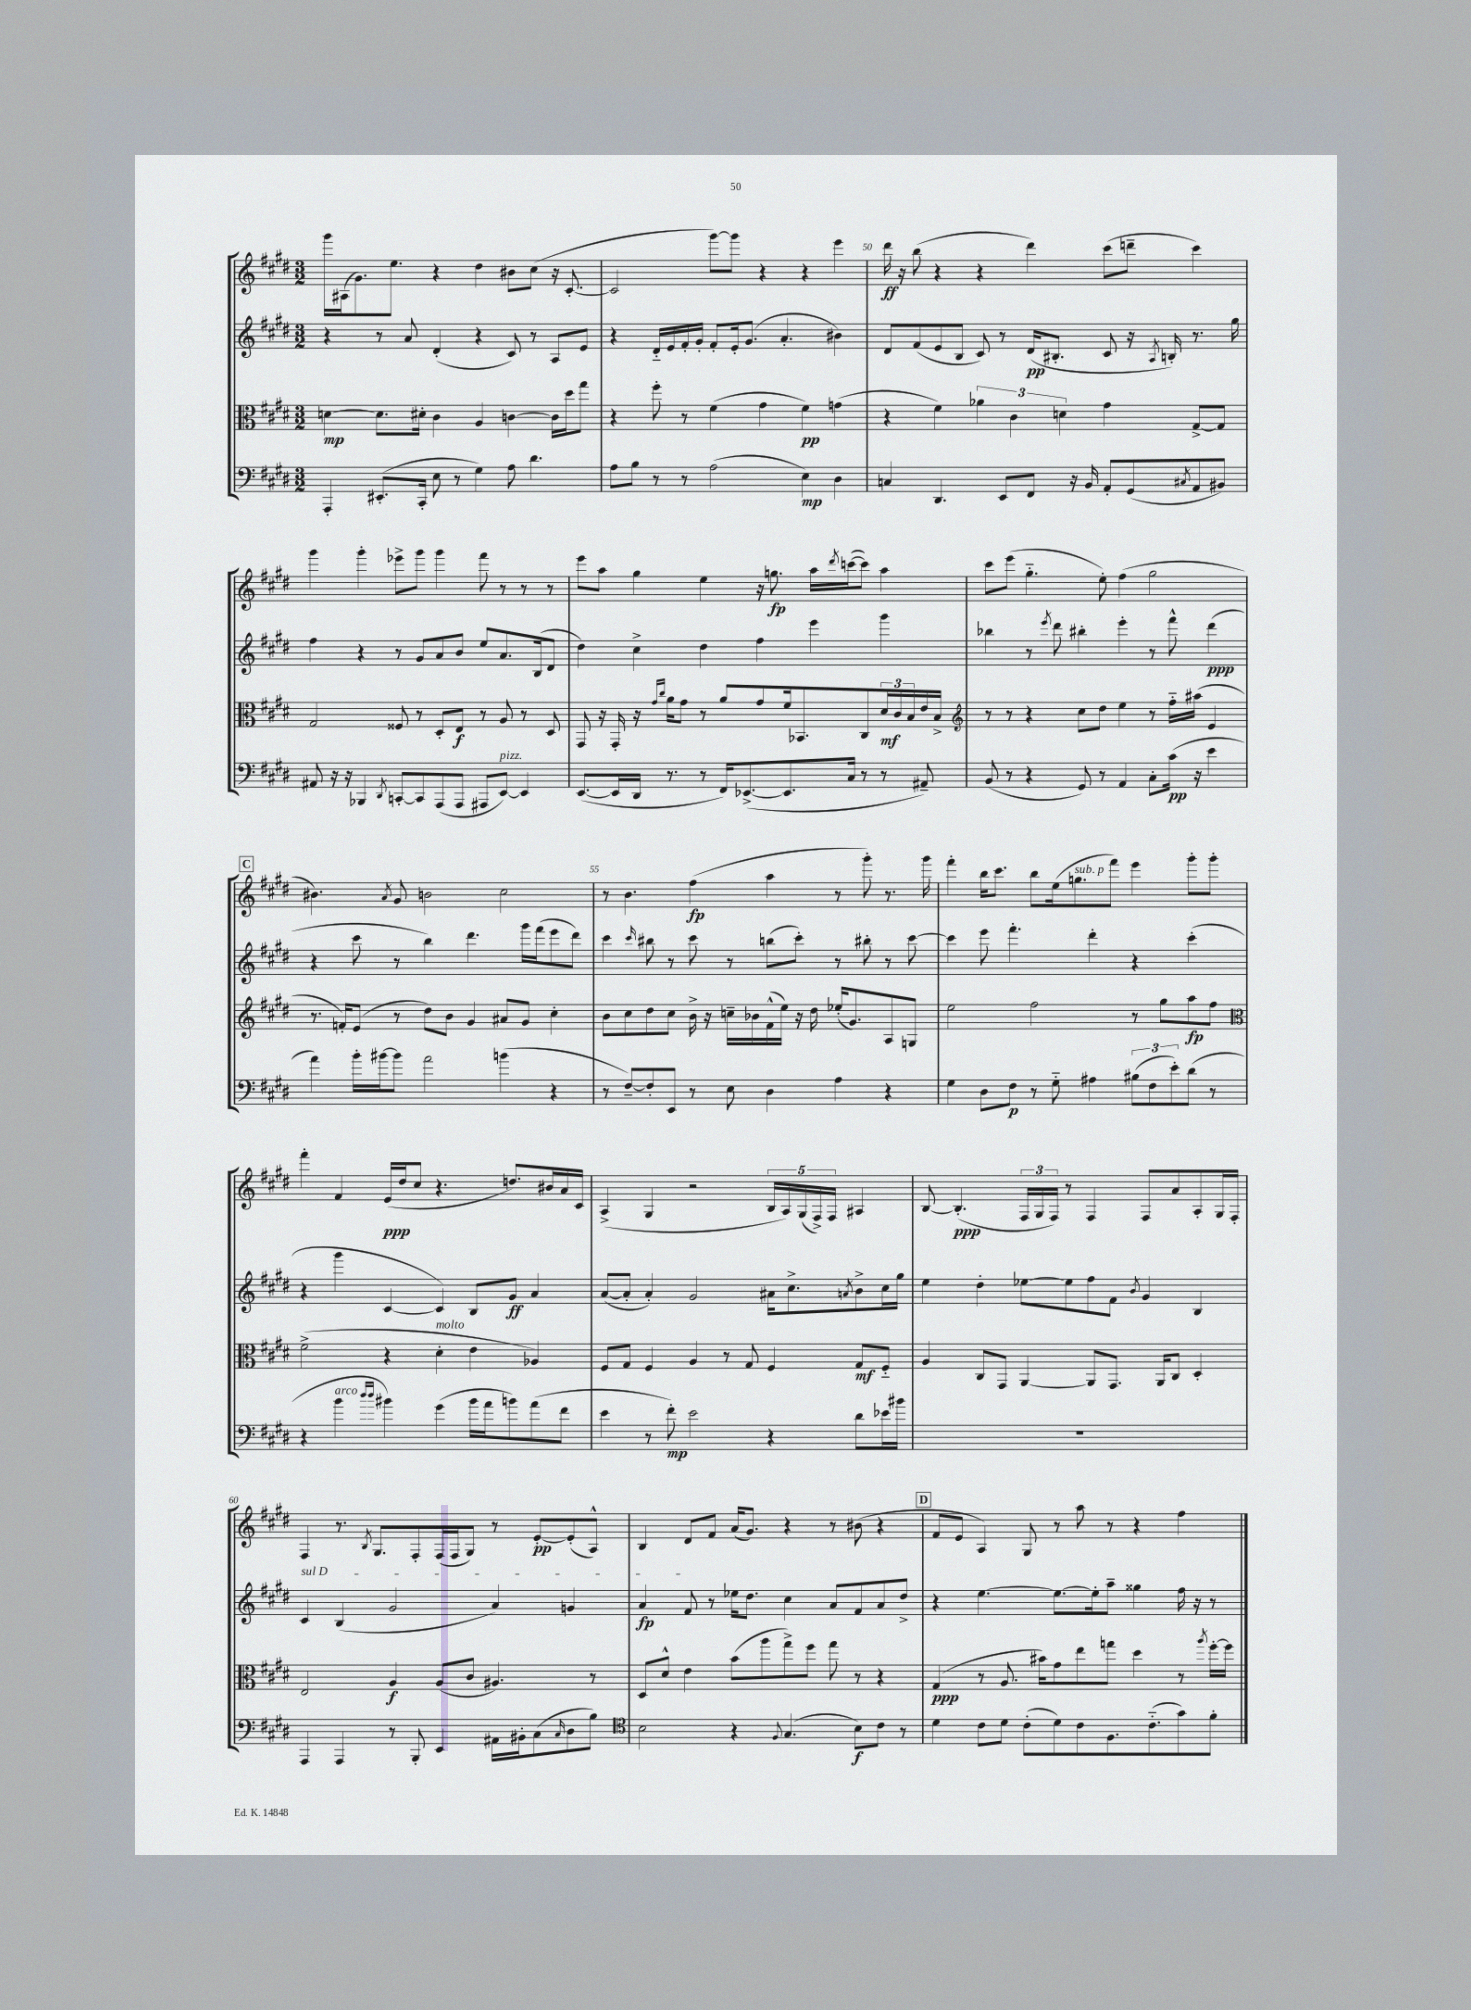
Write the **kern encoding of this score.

**kern	**dynam	**kern	**dynam	**kern	**dynam	**kern	**dynam
*part4	*part4	*part3	*part3	*part2	*part2	*part1	*part1
*staff4	*staff4	*staff3	*staff3	*staff2	*staff2	*staff1	*staff1
*clefF4	*	*clefC3	*	*clefG2	*	*clefG2	*
*k[f#c#g#d#]	*	*k[f#c#g#d#]	*	*k[f#c#g#d#]	*	*k[f#c#g#d#]	*
*M3/2	*	*M3/2	*	*M3/2	*	*M3/2	*
=48	=48	=48	=48	=48	=48	=48	=48
4AAA'/	.	[4dn\	mp	4r	.	16ggg#\LL	.
.	.	.	.	.	.	(16A#X\J	.
.	.	.	.	.	.	8.g#\)	.
(8.EE#X'/L	.	8.d\L]	.	8r	.	.	.
.	.	.	.	.	.	8.ee\J	.
.	.	.	.	8a/	.	.	.
16CC#'/Jk	.	16d#X'\Jk	.	.	.	.	.
8E\	.	4c#\	.	(4d#'/	.	4r	.
8r	.	.	.	.	.	.	.
4G#\)	.	4A/	.	4r	.	4dd#\	.
8A\	.	[4cn\	.	8c#/)	.	8b#X\L	.
4.d#\	.	.	.	8r	.	(8cc#\J	.
.	.	16c\LL]	.	8A/L	.	16r	.
.	.	16dd#\J	.	.	.	[8.c#'/	.
.	.	8gg#\J	.	8e/J	.	.	.
=49	=49	=49	=49	=49	=49	=49	=49
8A\L	.	4r	.	4r	.	2c#/]	.
8B\J	.	.	.	.	.	.	.
8r	.	8ff#'\	.	16d#/LL	.	.	.
.	.	.	.	16e/	.	.	.
8r	.	8r	.	16f#'/	.	.	.
.	.	.	.	16g#'/JJ	.	.	.
(2A\	.	(4f#\	.	8f#'/L	.	[8ggg#\L)	.
.	.	.	.	16e'/k	.	8ggg#\J]	.
.	.	.	.	(8.g#/J	.	.	.
.	.	4g#\	.	.	.	4r	.
.	.	.	.	4.a'/	.	.	.
4E\)	mp	4f#\)	pp	.	.	4r	.
4D#\	.	(4gn\	.	4b#X\)	.	4eee\	.
=50	=50	=50	=50	=50	=50	=50	=50
4Cn/	.	4r	.	8d#/L	.	16ddd#\	ff
.	.	.	.	.	.	16r	.
.	.	.	.	(8f#/	.	(8bb\	.
4.DD#/	.	4f#\)	.	8e/	.	4r	.
.	.	.	.	8B/J	.	.	.
.	.	6a-X\	.	8c#/)	.	4r	.
8EE/L	.	.	.	8r	.	.	.
.	.	6c#\	.	.	.	.	.
8FF#/J	.	.	.	(16d#/KL	pp	4ddd#\)	.
.	.	.	.	8.B#X'/J	.	.	.
.	.	6dn\	.	.	.	.	.
16r	.	.	.	.	.	.	.
16BB/	.	.	.	.	.	.	.
8AA'/L	.	4g#\	.	8c#/	.	(8ccc#\L	.
(8GG#/	.	.	.	16r	.	8dddn~\J	.
.	.	.	.	8qA/	.	.	.
.	.	.	.	16Bn'/)	.	.	.
8qC#X/	.	.	.	.	.	.	.
8AA/	.	[8G#^/L	.	8.r	.	4ccc#\)	.
8BB#X/J)	.	8G#/J]	.	.	.	.	.
.	.	.	.	16gg#\	.	.	.
!!LO:LB:g=z
=51	=51	=51	=51	=51	=51	=51	=51
8AA#X/	.	2G#/	.	4ff#\	.	4ggg#\	.
16r	.	.	.	.	.	.	.
16r	.	.	.	.	.	.	.
4BBB-X/	.	.	.	4r	.	4ggg#'\	.
8qDD#/	.	.	.	.	.	.	.
[8CCn'/L	.	8F##X/	.	8r	.	8eee-X^\L	.
8CC/]	.	8r	.	8g#/L	.	8ggg#\J	.
(8AAA/	.	8D#'/L	.	8a/	.	4ggg#\	.
8AAA/J	.	8E/J	f	8b/J	.	.	.
8AAA#X/L	.	8r	.	8ee/L	.	8fff#\	.
!LO:TX:a:i:t=pizz.	!	!	!	!	!	!	!
[8EE/J)	.	8A/	.	8.a/	.	8r	.
4EE/]	.	8r	.	.	.	8r	.
.	.	.	.	(16B/k	.	.	.
.	.	8D#/	.	8d#/J	.	8r	.
=52	=52	=52	=52	=52	=52	=52	=52
([8.EE/L	.	8GG#/	.	4dd#\)	.	8eee\L	.
.	.	16r	.	.	.	8aa\J	.
16EE/L]	.	16GG#'/	.	.	.	.	.
16DD#/JJ	.	16r	.	4cc#^\	.	4gg#\	.
.	.	16qqg#/LL	.	.	.	.	.
.	.	16qqcc#/JJ	.	.	.	.	.
8.r	.	16a\KL	.	.	.	.	.
.	.	8g#\J	.	.	.	.	.
8r	.	8r	.	4dd#\	.	4ee\	.
16FF#/KL)	.	8a/L	.	.	.	.	.
([8.EE-X^/	.	.	.	.	.	.	.
.	.	8g#/	.	4ff#\	.	16r	.
.	.	.	.	.	.	8.ggn\	fp
8.EE-/]	.	16f#/k	.	.	.	.	.
.	.	8.BB-X/	.	.	.	.	.
.	.	.	.	4eee\	.	16aa\LL	.
.	.	.	.	.	.	8qddd#/	.
16C#/Jk	.	.	.	.	.	([16cccn\J	.
8r	.	8C#/	.	.	.	8ccc\J])	.
8r	.	24d#/L	mf	4ggg#\	.	4aa\	.
.	.	24c#/	.	.	.	.	.
.	.	24B/	.	.	.	.	.
8AA#X~/)	.	16e/	.	.	.	.	.
.	.	16B^/JJ	.	.	.	.	.
=53	=53	=53	=53	=53	=53	=53	=53
*	*	*clefG2	*	*	*	*	*
(8BB/	.	8r	.	4bb-X\	.	8ccc#\L	.
8r	.	8r	.	.	.	(8eee\J	.
4r	.	4r	.	8r	.	4.gg#\	.
.	.	.	.	8qeee/	.	.	.
.	.	.	.	8ddd#\	.	.	.
8GG#/)	.	8cc#\L	.	4bb#X'\	.	.	.
8r	.	8dd#\J	.	.	.	8ee'\)	.
4AA/	.	4ee\	.	4eee'\	.	(4ff#\	.
8C#'\L	.	8r	.	8r	.	2gg#\	.
(16c#\Jk	pp	16ff#\LL	.	8fff#^^\	.	.	.
16r	.	(16aa#X\JJ	.	.	.	.	.
4e\	.	4e/	.	(4ddd#\	ppp	.	.
!!LO:LB:g=z
!!LO:REH:place=s1:t=C
=54	=54	=54	=54	=54	=54	=54	=54
4a\)	.	8.r	.	4r	.	4.b#X\)	.
.	.	16fn'/KL)	.	.	.	.	.
16b'\LL	.	(8e/J	.	8ccc#\	.	.	.
[16b#X\J	.	.	.	.	.	.	.
.	.	.	.	.	.	8qa/	.
8b#\J]	.	8r	.	8r	.	8g#/	.
2a\	.	8dd#\L)	.	4bb\)	.	2bn\	.
.	.	8b\J	.	.	.	.	.
.	.	4g#/	.	4.ddd#\	.	.	.
(4bn\	.	8a#X/L	.	.	.	2cc#\	.
.	.	8g#/J	.	16ggg#\LL	.	.	.
.	.	.	.	(16fff#\J	.	.	.
4r	.	4cc#'\	.	8eee\	.	.	.
.	.	.	.	8ddd#\J)	.	.	.
=55	=55	=55	=55	=55	=55	=55	=55
8r	.	8b\L	.	4ccc#\	.	8r	.
[8F#~/L)	.	8cc#\	.	.	.	4.b\	.
.	.	.	.	16qqccc#/	.	.	.
8F#'/]	.	8dd#\	.	8bb#X\	.	.	.
8EE/J	.	8cc#\J	.	8r	.	.	.
8r	.	16b^\	.	8ccc#\	.	(4ff#\	fp
.	.	16r	.	.	.	.	.
8E\	.	16ccn~\LL	.	8r	.	.	.
.	.	16b-X\	.	.	.	.	.
4D#\	.	(16f#^^\	.	(8bbn\L	.	4aa\	.
.	.	16ee\JJ)	.	.	.	.	.
.	.	16r	.	8ccc#'\J)	.	.	.
.	.	16dd#\	.	.	.	.	.
4A\	.	(16ee-X'/KL	.	8r	.	8r	.
.	.	8.g#/)	.	.	.	.	.
.	.	.	.	8bb#X'\	.	8ggg#'\)	.
4r	.	8A/	.	8r	.	8.r	.
.	.	8Gn/J	.	[8ccc#\	.	.	.
.	.	.	.	.	.	16ggg#\	.
=56	=56	=56	=56	=56	=56	=56	=56
4G#\	.	2ee\	.	4ccc#\]	.	4fff#'\	.
8D#\L	.	.	.	8eee\	.	16bb\KL	.
.	.	.	.	.	.	8.ccc#\J	.
8F#\J	p	.	.	4.fff#'\	.	.	.
8r	.	2ff#\	.	.	.	8bb\L	.
8G#\	.	.	.	.	.	(16ee\k	.
!	!	!	!	!	!	!LO:TX:a:i:t=sub. p	!
.	.	.	.	.	.	8.ggn\	.
4A#X\	.	.	.	4ddd#'\	.	.	.
.	.	.	.	.	.	8fff#\J)	.
(12B#X\L	.	8r	.	4r	.	4eee\	.
12F#\	.	.	.	.	.	.	.
.	.	8gg#\L	.	.	.	.	.
12e'\)	.	.	.	.	.	.	.
(8d#\J	.	8aa\	fp	(4ccc#'\	.	8ggg#'\L	.
8r	.	8ff#\J	.	.	.	8ggg#'\J	.
!!LO:LB:g=z
=57	=57	=57	=57	=57	=57	=57	=57
*	*	*clefC3	*	*	*	*	*
4r	.	(2f#^\	.	4r	.	4fff#'\	.
!LO:TX:a:i:t=arco	!	!	!	!	!	!	!
4b\	.	.	.	4ggg#\	.	4f#/	.
16qqdd#/LL	.	.	.	.	.	.	.
16qqdd#/JJ	.	.	.	.	.	.	.
4b#X\)	.	4r	.	[4c#/	.	(16e/LL	ppp
.	.	.	.	.	.	16dd#/J	.
.	.	.	.	.	.	8cc#/J	.
!	!	!LO:TX:a:i:t=molto	!	!	!	!	!
(4g#\	.	4d#'\	.	4c#/])	.	4.r	.
16b#\LL	.	4e\	.	8B/L	.	.	.
16a\J	.	.	.	.	.	.	.
8bn\)	.	.	.	8g#/J	ff	8.ddn/L)	.
(8a\	.	4A-X/)	.	4a/	.	.	.
.	.	.	.	.	.	16b#X/L	.
8f#\J	.	.	.	.	.	16a/	.
.	.	.	.	.	.	16c#/JJ	.
=58	=58	=58	=58	=58	=58	=58	=58
4e\	.	8F#/L	.	([8a/L	.	(4A^/	.
.	.	8G#/J	.	8a'/J]	.	.	.
8r	.	4F#/	.	4a'/)	.	4G#/	.
8f#'\)	mp	.	.	.	.	.	.
2e\	.	4A/	.	2g#/	.	2r	.
.	.	8r	.	.	.	.	.
.	.	8G#/	.	.	.	.	.
4r	.	4F#/	.	16a#X\KL	.	20B/LL	.
.	.	.	.	.	.	20A/)	.
.	.	.	.	8.cc#^\	.	.	.
.	.	.	.	.	.	(20G#/	.
.	.	.	.	.	.	20F#^/)	.
.	.	.	.	.	.	20F#/JJ	.
.	.	.	.	8qan/	.	.	.
8d#\L	.	8G#/L	mf	8b^\	.	4A#X/	.
16e-X\L	.	8F#/J	.	16cc#\L	.	.	.
16b#X\JJ	.	.	.	16gg#\JJ	.	.	.
=59	=59	=59	=59	=59	=59	=59	=59
1.r	.	4A/	.	4ee\	.	[8B/	.
.	.	.	.	.	.	(4.B'/]	ppp
.	.	8C#/L	.	4dd#'\	.	.	.
.	.	8GG#/J	.	.	.	.	.
.	.	[4AA/	.	[8ee-X\L	.	24F#/LL	.
.	.	.	.	.	.	24G#/	.
.	.	.	.	.	.	24F#/JJ)	.
.	.	.	.	8ee-\]	.	8r	.
.	.	8AA/L]	.	8ff#\	.	4F#/	.
.	.	8.GG#/J	.	8f#\J	.	.	.
.	.	.	.	8qb/	.	.	.
.	.	.	.	4g#/	.	8F#/L	.
.	.	16AA/KL	.	.	.	.	.
.	.	8C#/J	.	.	.	8a/	.
.	.	4D#'/	.	4B/	.	8A'/	.
.	.	.	.	.	.	16G#/L	.
.	.	.	.	.	.	16F#'/JJ	.
!!LO:LB:g=z
=60	=60	=60	=60	=60	=60	=60	=60
!	!	!	!	!LO:TX:a:i:t=sul D	!	!	!
4AAA/	.	2E/	.	4c#/	.	4F#/	.
4AAA/	.	.	.	(4B/	.	8.r	.
.	.	.	.	.	.	8qB/	.
.	.	.	.	.	.	8.G#/L	.
8r	.	4A/	f	2g#/	.	.	.
8BBB'/	.	.	.	.	.	8F#'/	.
4EE/	.	(8A/L	.	.	.	(16F#/L	.
.	.	.	.	.	.	16F#/J	.
.	.	8c#/J	.	.	.	8G#/J)	.
16AA#X\LL	.	4.A#X/)	.	4a/)	.	8r	.
16BB#X'\J	.	.	.	.	.	.	.
(8C#\	.	.	.	.	.	[8e'/L	pp
16qqC#/	.	.	.	.	.	.	.
8D#\	.	.	.	4gn/	.	(8e'/]	.
8B\J)	.	8r	.	.	.	8A^^/J)	.
=61	=61	=61	=61	=61	=61	=61	=61
*clefC4	*	*	*	*	*	*	*
2B\	.	8D#/L	.	4a/	fp	4B/	.
.	.	8d#^^/J	.	.	.	.	.
.	.	4e\	.	8f#/	.	8d#/L	.
.	.	.	.	8r	.	8f#/J	.
4r	.	(8b\L	.	16ee-X\KL	.	(16a/KL	.
.	.	.	.	8.dd#\J	.	8.g#/J)	.
.	.	8aa\	.	.	.	.	.
8qqF#/	.	.	.	.	.	.	.
(4.G#/	.	8gg#^\)	.	4cc#\	.	4r	.
.	.	8ff#\J	.	.	.	.	.
.	.	8gg#\	.	8a/L	.	8r	.
8B\L)	f	8r	.	8f#/	.	(8b#X\	.
8c#\J	.	4r	.	8a/	.	4r	.
8r	.	.	.	8dd#^/J	.	.	.
!!LO:REH:place=s1:t=D
=62	=62	=62	=62	=62	=62	=62	=62
4d#\	.	(4G#/	ppp	4r	.	8f#/L	.
.	.	.	.	.	.	8e/J	.
8c#\L	.	8r	.	[4.ee\	.	4A/)	.
8d#\J	.	8.A/	.	.	.	.	.
(8c#'\L	.	.	.	.	.	8G#/	.
.	.	16b#X\KL)	.	.	.	.	.
8d#\)	.	8g#\	.	8.ee\L_	.	8r	.
8c#\	.	8ee\	.	.	.	8aa\	.
.	.	.	.	16ee'\k]	.	.	.
8.F#\	.	8ggn\J	.	8aa~\J	.	8r	.
.	.	4dd#\	.	4gg##X\	.	4r	.
(8.c#\	.	.	.	.	.	.	.
8g#\)	.	8r	.	16ff#\	.	4ff#\	.
.	.	.	.	16r	.	.	.
.	.	8qaa/	.	.	.	.	.
8f#'\J	.	[16ff#'\LL	.	8r	.	.	.
.	.	16ff#\JJ]	.	.	.	.	.
==	==	==	==	==	==	==	==
*-	*-	*-	*-	*-	*-	*-	*-
